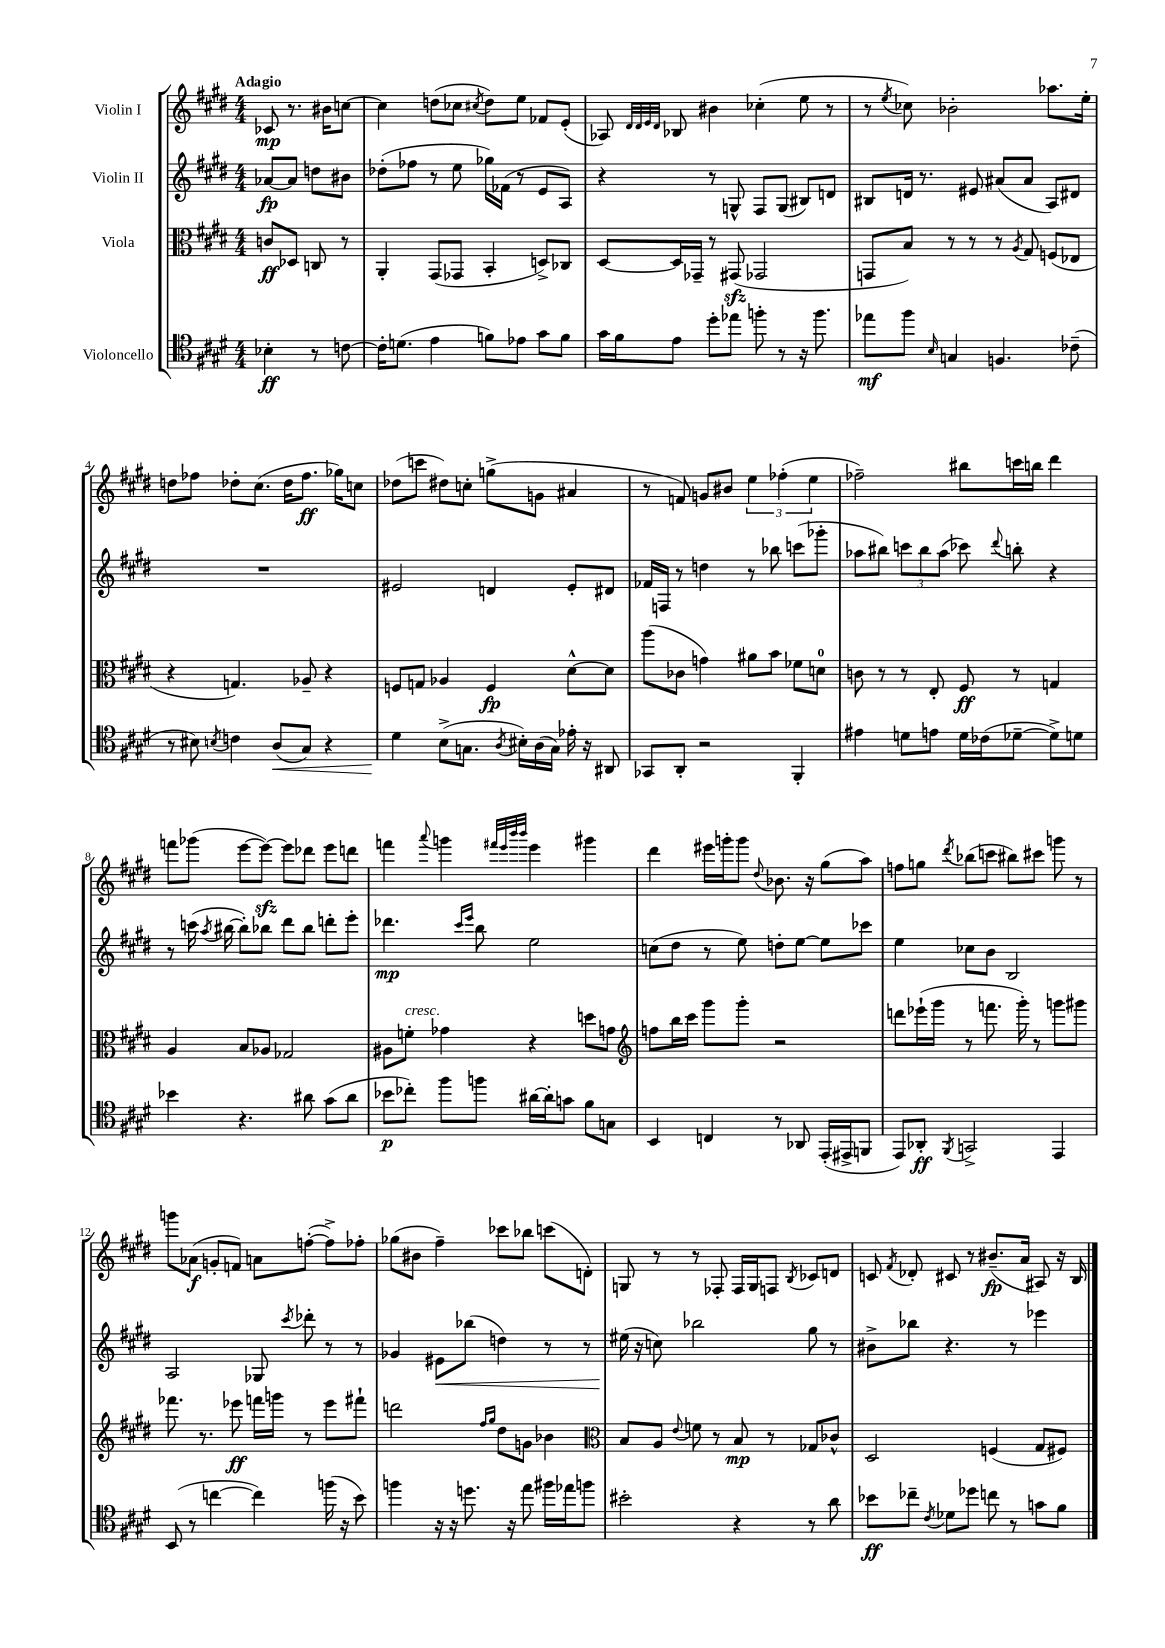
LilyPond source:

<<
\new StaffGroup <<
\new Staff = "s0" \with { instrumentName = "Violin I" } {
    \clef treble \key e \major \numericTimeSignature \time 4/4 \partial 2 \tempo "Adagio"
    \autoBeamOff ces'8\mp r8. bis'16[ c''8]~ |
    c''4 d''8[( ces''8] \acciaccatura { cis''8 } d''8[) e''8] fes'8[ e'8]-.( |
    aes8) \grace { dis'32[ dis'32 e'32 dis'32] } bes8 bis'4 ces''4-.( e''8 r8 |
    r8 \acciaccatura { e''8 } ces''8) bes'2-. aes''8.[ e''16]-. |
    d''8[ fes''8] des''8[-. cis''8.]( des''16[ fes''8.]\ff ges''16[) c''8] |
    des''8[( c'''8] dis''8[) c''8]-. g''8[->( g'8] ais'4 |
    r8 f'8) g'8[ bis'8] \tuplet 3/2 { e''4 fes''4-.( e''4 } |
    fes''2--) bis''8[ c'''16 b''16] dis'''4 |
    f'''8[ ges'''8]( e'''8[~ e'''8]~\sfz) e'''8[ des'''8] e'''8[ d'''8] |
    f'''4 \appoggiatura { a'''8 } g'''4 \grace { fis'''32[ e'''32 b'''32 b'''32] } e'''4 gis'''4 |
    dis'''4 eis'''16[ g'''16-. g'''8] \appoggiatura { dis''8 } bes'8. r16 gis''8[( a''8]) |
    f''8[ g''8] \acciaccatura { dis'''8 } bes''8[( c'''8] bis''8[) cis'''8] g'''8 r8 |
    g'''8[ aes'8]\f( g'8[-. f'8]) a'8[ f''8]~-.( f''8[->) fes''8]-. |
    ges''8[( bis'8] fis''4--) ces'''8[ bes''8] c'''8[( d'8]-.) |
    g8 r8 r8 fes8-. fes16[ g16 f8] \acciaccatura { b8 } ces'8[ d'8] |
    c'8 \acciaccatura { fis'8 } des'8-. cis'8 r8 bis'8.[--\fp( a'16] ais8) r16 b16 \bar "|." |
}
\new Staff = "s1" \with { instrumentName = "Violin II" } {
    \clef treble \key e \major \numericTimeSignature \time 4/4 \partial 2
    \autoBeamOff aes'8[~\fp aes'8] d''8[ bis'8] |
    des''8[-.( fes''8] r8 e''8 ges''16[) fes'16]( r8 e'8[ a8]) |
    r4 r8 g8-^ fis8[ g8]( bis8[) d'8] |
    bis8[ d'16] r8. eis'8 ais'8[( ais'8] a8[) dis'8] |
    R1 |
    eis'2 d'4 eis'8[-. dis'8] |
    fes'16[ f16] r8 d''4 r8 bes''8 c'''8[( ges'''8]-. |
    aes''8[ bis''8]) \tuplet 3/2 { c'''8[ bis''8 aes''8]( } ces'''8) \appoggiatura { dis'''8 } b''8-. r4 |
    r8 c'''16( \acciaccatura { a''8 } bis''16~ bis''8[-.) bes''8] dis'''8[ bes''8] d'''8[-. e'''8]-. |
    des'''4.\mp \grace { cis'''16[ e'''16] } b''8 e''2 |
    c''8[( dis''8] r8 e''8) d''8[-. e''8]~ e''8[ ces'''8] |
    e''4 ces''8[ b'8] b2 |
    a2 ges8 \acciaccatura { cis'''8 } des'''8-. r8 r8 |
    ges'4 eis'8[\< bes''8]( d''4) r8 r8 |
    eis''16\!( r16 c''8) bes''2 gis''8 r8 |
    bis'8[-> bes''8] r4. r8 ees'''4 \bar "|." |
}
\new Staff = "s2" \with { instrumentName = "Viola" } {
    \clef alto \key e \major \numericTimeSignature \time 4/4 \partial 2
    \autoBeamOff c'8[\ff des8] c8 r8 |
    a,4-. gis,8[( ges,8] b,4-. d8[->) ces8] |
    dis8[~ dis16 ges,16]-- r8 gis,8\sfz( ges,2 |
    g,8[ b8]) r8 r8 r8 \acciaccatura { a8 } gis8 f8[( ees8] |
    r4 g4.) aes8-- r4 |
    f8[ g8] aes4 f4\fp dis'8[~-^ dis'8] |
    a''8[( ces'8] g'4) ais'8[ b'8] fes'8[ d'8]-0 |
    c'8 r8 r8 e8-. fis8\ff r8 g4 |
    a4 b8[ aes8] ges2 |
    ais8[ f'8]-.^\markup { \italic "cresc." } ges'4 r4 d''8[ g'8] |
    \clef treble f''8[ b''16 cis'''16] gis'''8[ gis'''8]-. r2 |
    d'''8[ ees'''16-!( gis'''16] r8 f'''8. gis'''16-.) r8 g'''8[ gis'''8] |
    fes'''8. r8. ees'''8\ff f'''16[ g'''16] r8 ees'''8[ fis'''8]-! |
    d'''2 \grace { fis''16[ gis''16] } dis''8[ g'8] bes'4 |
    \clef alto b8[ a8] \appoggiatura { e'8 } f'8 r8 b8\mp r8 ges8[ ces'8]-^ |
    dis2 f4( gis8[ fis8]) \bar "|." |
}
\new Staff = "s3" \with { instrumentName = "Violoncello" } {
    \clef tenor \key e \major \numericTimeSignature \time 4/4 \partial 2
    \autoBeamOff bes4-.\ff r8 c'8~ |
    c'16[-. d'8.]( e'4 f'8[) ees'8] gis'8[ f'8] |
    gis'16[ fis'16 e'8] dis''8[-. ees''8] f''8-. r8 r16 f''8. |
    ees''8[\mf fis''8] \grace { b16 } g4 f4. ces'8--( |
    r8 bis8) \acciaccatura { b8 } c'4 a8[\<( gis8]) r4 |
    dis'4\! b8[->( g8.] \acciaccatura { a8 } bis16[-.) a16( g16]) ees'16-. r16 ais,8 |
    ges,8[ a,8]-. r2 fis,4-. |
    eis'4 d'8[ e'8] d'16[ ces'16( des'8]~-- des'8[->) d'8] |
    bes'4 r4. ais'8 gis'8[( ais'8] |
    bes'8[\p ces''8]-.) fis''8[ f''8] ais'16[~ ais'16-. g'8] fis'8[ g8] |
    b,4 c4 r8 aes,8 e,16[-.( eis,16-> f,8] |
    e,8[) aes,8]-.\ff \acciaccatura { fis,8 } g,2-> e,4 |
    b,8( r8 c''4~ c''4) f''16( r16 b'8) |
    f''4 r16 r16 d''8. r16 e''8 fis''16[ ees''16 f''8] |
    bis'2-. r4 r8 a'8 |
    bes'8[\ff ces''8]-- \acciaccatura { cis'8 } des'8[ des''8] c''8 r8 g'8[ fis'8] \bar "|." |
}
>>
>>
